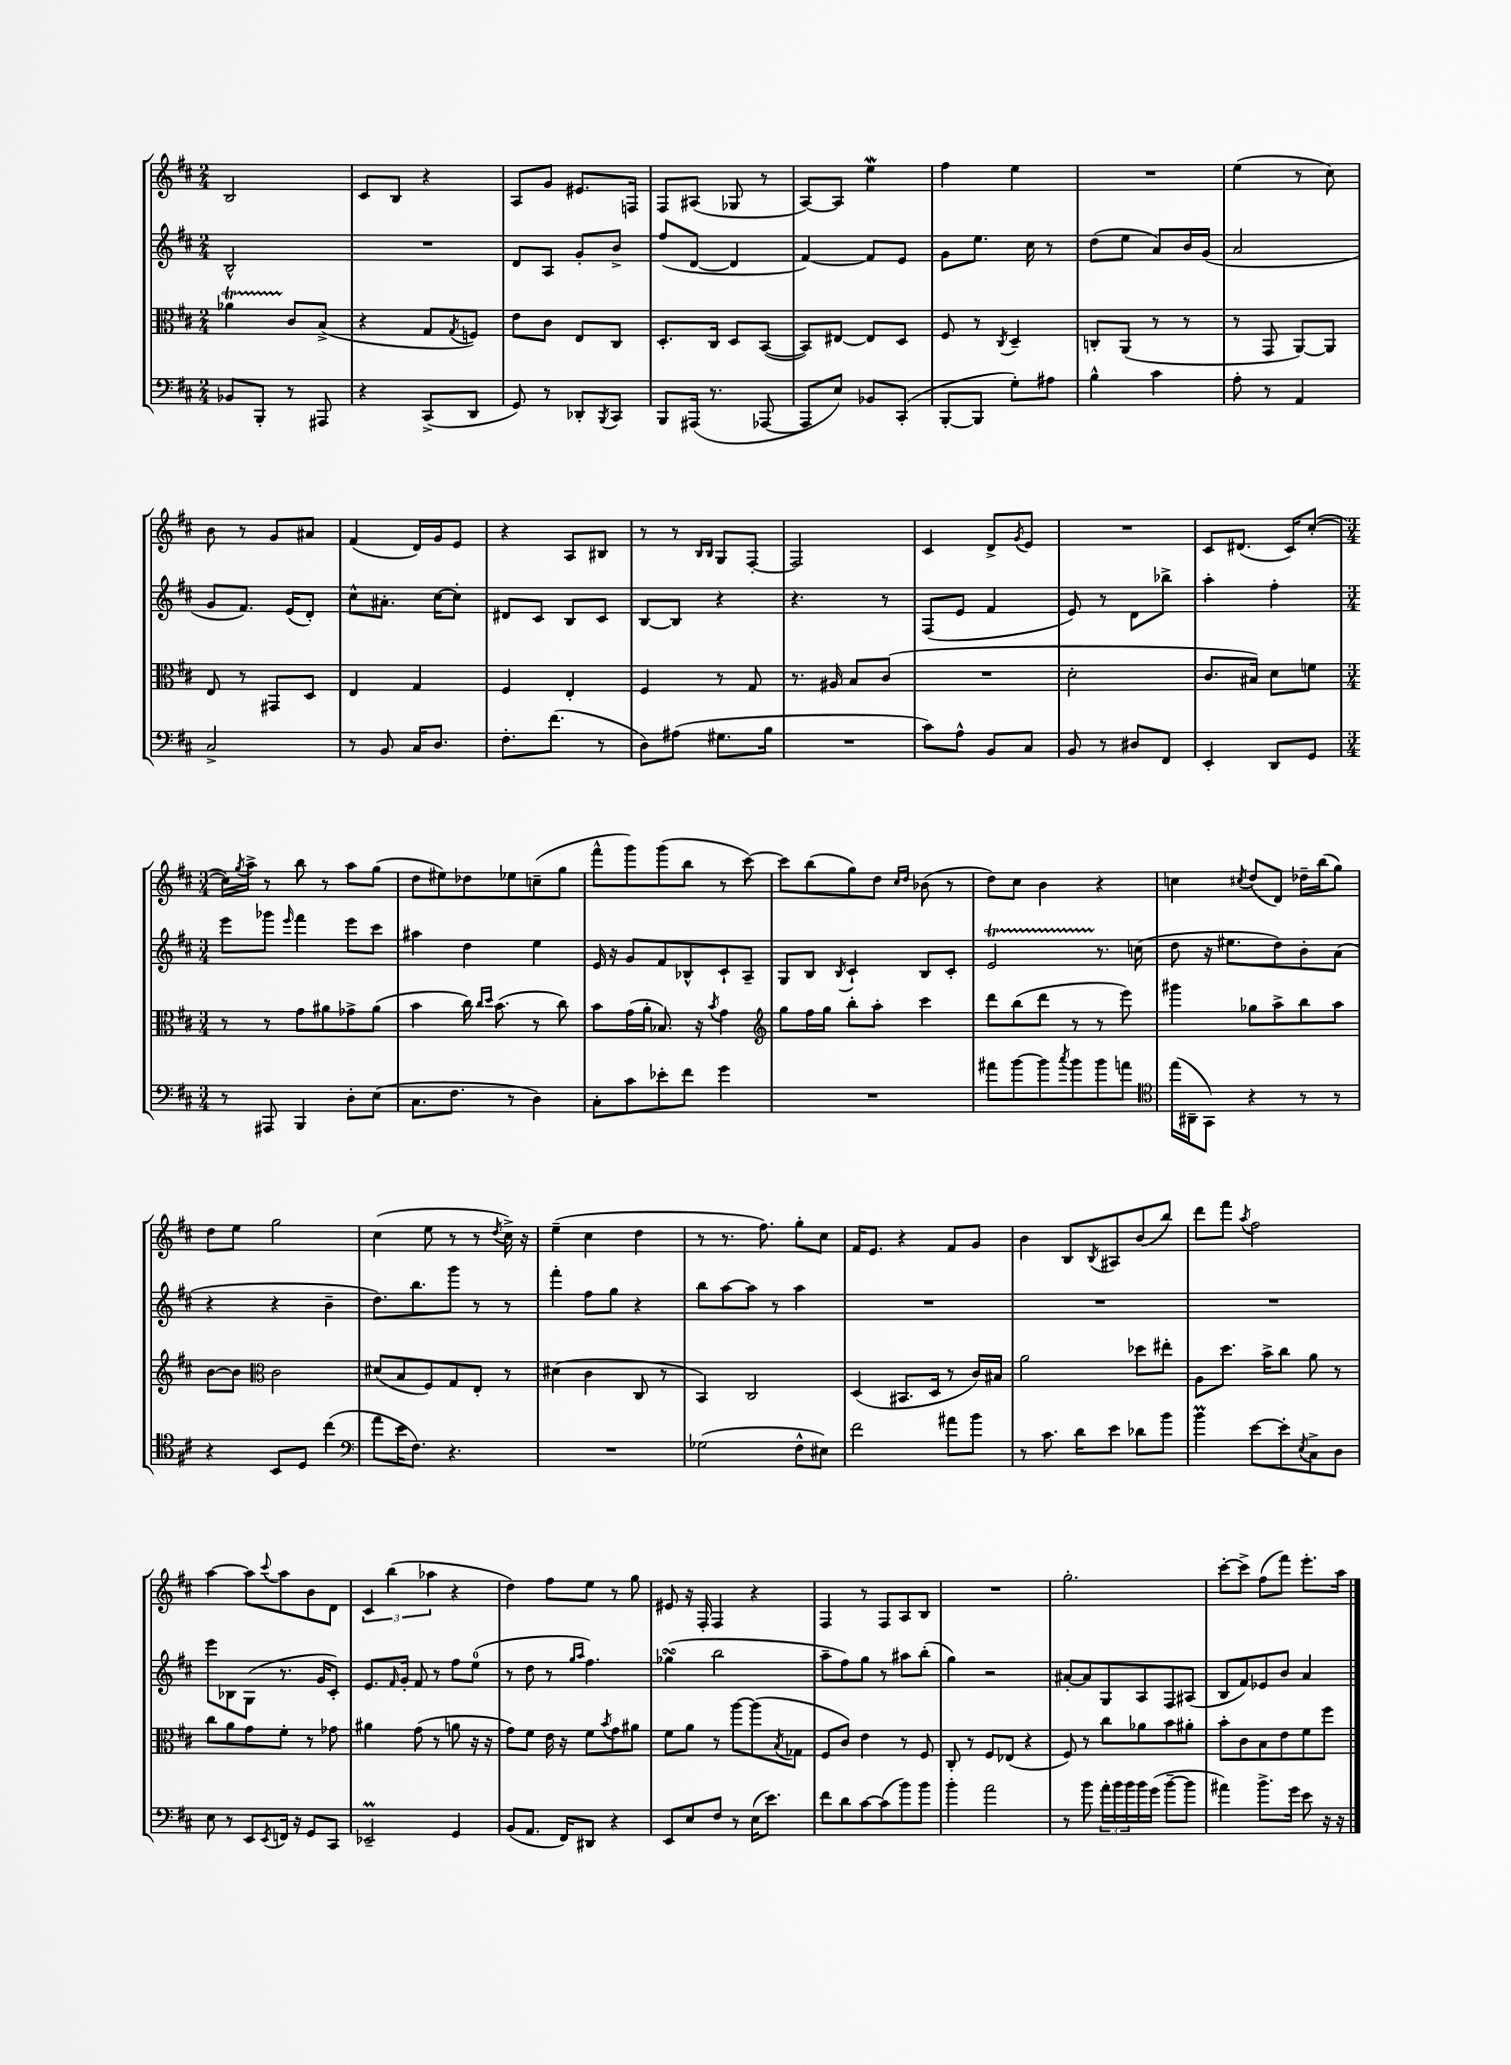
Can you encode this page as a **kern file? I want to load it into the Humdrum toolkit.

**kern	**kern	**kern	**kern
*part4	*part3	*part2	*part1
*staff4	*staff3	*staff2	*staff1
*clefF4	*clefC3	*clefG2	*clefG2
*k[f#c#]	*k[f#c#]	*k[f#c#]	*k[f#c#]
*M2/4	*M2/4	*M2/4	*M2/4
=67	=67	=67	=67
8BB-X/L	4a-XT\	2B^^/	2B/
8BBB'/J	.	.	.
8r	8c#/L	.	.
8AAA#X/	(8B^/J	.	.
=68	=68	=68	=68
4r	4r	2r	8c#/L
.	.	.	8B/J
(8CC#^/L	8G/L	.	4r
.	8qG/	.	.
8DD/J	8Fn/J)	.	.
=69	=69	=69	=69
8GG/)	8e\L	8d/L	8A/L
8r	8c#\J	8A/J	8g/J
8DD-X'/L	8E/L	8g'/L	8.e#X/L
8qBBB/	.	.	.
8CC#/J	8C#/J	8b^/J	.
.	.	.	16Fn/Jk
=70	=70	=70	=70
8BBB/L	8.D'/L	(8ff#/L	8F#/L
(16AAA#X/Jk	.	[8d/J	(8A#X/J
8.r	16C#/Jk	.	.
.	8D/L	4d/]	8G-X/
[8AAA-X/	([8BB/J	.	8r
=71	=71	=71	=71
8AAA-/L]	8BB/L])	[4f#/)	[8A/L)
8E/J)	[8E#X/J	.	8A/J]
8BB-X/L	8E#/L]	8f#/L]	4eeW\
(8CC#'/J	8D/J	8e/J	.
=72	=72	=72	=72
[8BBB'/L	8F#/	8g\L	4ff#\
8BBB/J]	8r	8.ee\J	.
.	8qC#/	.	.
8G'\L)	4D~/	.	4ee\
.	.	16cc#\	.
8A#X\J	.	8r	.
=73	=73	=73	=73
4B^^\	8Cn'/L	(8dd\L	2r
.	(8AA/J	8ee\J	.
4c#\	8r	8a/L)	.
.	8r	16b/L	.
.	.	(16g/JJ	.
=74	=74	=74	=74
8A'\	8r	2a/	(4ee\
8r	8GG/	.	.
4AA/	[8AA/L)	.	8r
.	8AA/J]	.	8cc#\)
!!LO:LB:g=z
=75	=75	=75	=75
2C#^/	8E/	8g/L	8b\
.	8r	8.f#/J)	8r
.	8GG#X/L	.	8g/L
.	.	(16e/KL	.
.	8D/J	8d'/J)	8a#X/J
=76	=76	=76	=76
8r	4E/	8cc#^^\L	(4f#/
8BB/	.	8.a#X'\J	.
16C#/KL	4G/	.	16d/LL)
8.D/J	.	[16cc#\KL	16g/J
.	.	8cc#'\J]	8e/J
=77	=77	=77	=77
8.F#'\L	4F#/	8d#X/L	4r
.	.	8c#/J	.
(8.f#\J	.	.	.
.	4E'/	8B/L	8A/L
8r	.	8c#/J	8B#X/J
=78	=78	=78	=78
8D\L)	4F#/	[8B/L	8r
(8A#X\J	.	8B/J]	8r
.	.	.	16qqB/LL
.	.	.	16qqB/JJ
8.G#X\L	8r	4r	8G/L
.	8G/	.	[8F#'/J
16B\Jk	.	.	.
=79	=79	=79	=79
2r	8.r	4.r	2F#/]
.	16A#X/	.	.
.	8B/L	.	.
.	(8c#/J	8r	.
=80	=80	=80	=80
8c#\L)	2r	(8F#/L	4c#/
8A^^\J	.	8e/J	.
8BB/L	.	4f#/	8d^/L
.	.	.	8qg/
8C#/J	.	.	8e/J
=81	=81	=81	=81
8BB/	2d'\	8e/)	2r
8r	.	8r	.
8D#X/L	.	8d\L	.
8FF#/J	.	8bb-X^\J	.
=82	=82	=82	=82
4EE'/	8.c#/L	4aa'\	8c#/L
.	.	.	(8.d#X/J
.	16B#X/Jk)	.	.
8DD/L	8d\L	4ff#'\	.
.	.	.	16c#/KL)
8GG/J	8fn\J	.	([8cc#'/J
!!LO:LB:g=z
=83	=83	=83	=83
*M3/4	*M3/4	*M3/4	*M3/4
8r	8r	8eee\L	16cc#\LL])
.	.	.	8qgg/
.	.	.	16aa^\JJ
8AAA#X/	8r	8ggg-X\J	8r
.	.	16qqeee/	.
4BBB/	8g\L	4fff#\	8bb\
.	8a#X\	.	8r
8D'\L	8g-X^\	8eee\L	8aa\L
(8E\J	(8a#\J	8ccc#\J	(8gg\J
=84	=84	=84	=84
8.C#\L	4b\	4aa#X\	8dd\L
.	.	.	8ee#X\)
8.F#\J	.	.	.
.	16cc#\)	4dd\	8dd-X\
.	16qqcc#/LL	.	.
.	16qqdd/JJ	.	.
.	(8.b\	.	.
8r	.	.	8ee-X\
4D\)	8r	4ee\	(8ccn~\
.	8cc#\)	.	8gg\J
=85	=85	=85	=85
8C#'\L	8b\L	16e/	8fff#^^\L
.	.	16r	.
8c#\	(16g\L	8g/L	8ggg\)
.	16a'\JJ	.	.
8e-X'\	8.B-X/)	8f#/	(8ggg\
8f#\J	.	8B-X^^/	8bb\J
.	16r	.	.
.	8qb/	.	.
4g\	4g\	8c#`/	8r
.	.	8A~/J	[8ccc#\)
=86	=86	=86	=86
*	*clefG2	*	*
2.r	8gg\L	8G/L	8ccc#\L]
.	16ff#\L	8B/J	(8bb\
.	16gg\JJ	.	.
.	.	8qB/	.
.	8bb'\L	4c#`/	8gg\)
.	8aa'\J	.	8dd\J
.	.	.	16qqcc#/LL
.	.	.	16qqdd/JJ
.	4ccc#\	8B/L	(8b-X\
.	.	8c#'/J	8r
=87	=87	=87	=87
8a#X\L	8ddd\L	2eT/	8dd\L)
[8b\	(8bb\	.	8cc#\J
8b\]	8ddd\J	.	4b\
8qcc#/	.	.	.
8b\	8r	.	.
8b\	8r	8.r	4r
8an\J	8eee\)	.	.
.	.	(16ccn\	.
=88	=88	=88	=88
*clefC4	*	*	*
(16ee\LL	4ggg#X\	8dd\	4ccn\
16AA#X~\J	.	.	.
8GG\J)	.	16r	.
.	.	8.ee#X\L	.
.	.	.	8qcc#X/
4r	8gg-X\L	.	(8dd/L
.	8aa^\	8dd\)	8d/J)
8r	8bb\	8b'\	16dd-X~\LL
.	.	.	(16bb\J
8r	8aa\J	(8a\J	8gg\J)
!!LO:LB:g=z
=89	=89	=89	=89
4r	[8b\L	4r	8dd\L
.	8b\J]	.	8ee\J
*	*clefC3	*	*
8BB/L	2c#\	4r	2gg\
8D/J	.	.	.
(4cc#\	.	4b~\	.
=90	=90	=90	=90
*clefF4	*	*	*
8a\L	(8d#X/L	8.dd\L)	(4cc#\
16e\K	8B/	.	.
8.F#\J)	.	8.bb\	.
.	8F#/)	.	8ee\
4.r	8G/	8ggg\J	8r
.	8E'/J	8r	8r
.	.	.	8qdd/
.	8r	8r	16cc#^\)
.	.	.	16r
=91	=91	=91	=91
2.r	(4d#X\	4fff#'\	(4ee~\
.	4c#\	8ff#\L	4cc#\
.	.	8gg\J	.
.	8C#/	4r	4dd\
.	8r	.	.
=92	=92	=92	=92
(2G-X\	4BB/)	8bb\L	8r
.	.	[8aa\	8.r
.	2C#/	8aa\J]	.
.	.	.	8.ff#\)
.	.	8r	.
8F#^^\L	.	4aa\	8gg'\L
8E#X\J)	.	.	8cc#\J
=93	=93	=93	=93
2f#\	(4D/	2.r	16f#/KL
.	.	.	8.e/J
.	8.BB#X/L	.	4r
.	16D/Jk	.	.
8a#X\L	8r	.	8f#/L
8b\J	16c#/LL)	.	8g/J
.	16B#X/JJ	.	.
=94	=94	=94	=94
8r	2a\	2.r	4b\
8.c#\	.	.	.
.	.	.	8B/L
16d\KL	.	.	.
.	.	.	8qB/
8e\J	.	.	8A#X/
8d-X\L	8dd-X\L	.	(8b/
8b\J	8ee#X'\J	.	8bb/J)
=95	=95	=95	=95
4bM\	8A\L	2.r	8ddd\L
.	8.dd\J	.	8fff#\J
.	.	.	8qaa/
[8e\L	.	.	2ff#\
.	16b^\KL	.	.
8e'\]	8cc#\J	.	.
8qE/	.	.	.
8C#^\	8a\	.	.
8D\J	8r	.	.
!!LO:LB:g=z
=96	=96	=96	=96
8E\	8cc#\L	8eee\L	[4aa\
8r	8a\	8B-X\	.
8EE/L	8g\	(8G\J	8aa\L]
8qEE/	.	.	8qqccc#/
16FFn/Jk	8f#'\J	8.r	8aa\
16r	.	.	.
8GG/L	8r	.	8b\
.	.	16g/KL	.
8CC#/J	8g-X\	8c#'/J)	8d\J
=97	=97	=97	=97
2EE-XM~/	4a#X\	8.e/L	6c#/
.	.	.	(6bb\
.	.	16qqf#/	.
.	.	16g'/Jk	.
.	(8g\	8f#/	.
.	.	.	6aa-X\
.	8r	8r	.
4GG/	8an\	8ff#\L	4r
.	16r	(8ee\J	.
.	16r	.	.
=98	=98	=98	=98
(8BB/L	8g\L)	8r	4dd\)
8.AA/J	8f#\J	8dd\	.
.	16e\	8r	8ff#\L
16FF#/KL)	16r	.	.
.	.	16qqgg/LL	.
.	.	16qqaa/JJ	.
8DD#X/J	8f#\L	4.ff#\)	8ee\J
.	8qb/	.	.
4r	8g\	.	8r
.	8a#X\J	.	8gg\
=99	=99	=99	=99
8EE/L	8f#\L	(4gg-XsSSs\	8e#X/
8E/	8a\J	.	16r
.	.	.	16F#'/
8F#/J	8r	2bb\	4F#/
8r	[8aa\L	.	.
(16E\KL	(8aa\]	.	4r
8.e\J)	.	.	.
.	8qB/	.	.
.	8G-X\J	.	.
=100	=100	=100	=100
8f#\L	8F#/L	8aa~\L	4F#/
8d\	8c#/J)	8ff#\)	.
[8c#\	4e\	8gg\J	8r
(8c#\]	.	8r	8F#/L
8b\)	8r	8aa#X\L	8A/
8b\J	8F#/	(8bb'\J	8B/J
=101	=101	=101	=101
4b'\	8C#'/	4gg\)	2.r
.	8r	.	.
2a\	8F#/L	2r	.
.	(8E-X/J	.	.
.	4r	.	.
=102	=102	=102	=102
8r	8F#/)	[8a#X'/L	2.gg'\
8b\	8r	8a#/]	.
24a'\LL	8cc#\L	8G/	.
24b\	.	.	.
24b\	.	.	.
16b\	8a-X\	8A/	.
(16g\JJ	.	.	.
[8b~\L	8b\	8F#/	.
8b\J]	8a#X'\J	(8A#X/J	.
=103	=103	=103	=103
4a#X\)	8b'\L	8B/L	[8ccc#'\L
.	8c#\	8f#/)	8ccc#^\J]
8.b^\L	8B\	8e-X/	(8ff#\L
.	8e\	8b/J	8fff#\J)
16g\Jk	.	.	.
8e\	8f#\	4a/	8.eee'\L
16r	8ff#\J	.	.
16r	.	.	16aa\Jk
==	==	==	==
*-	*-	*-	*-
